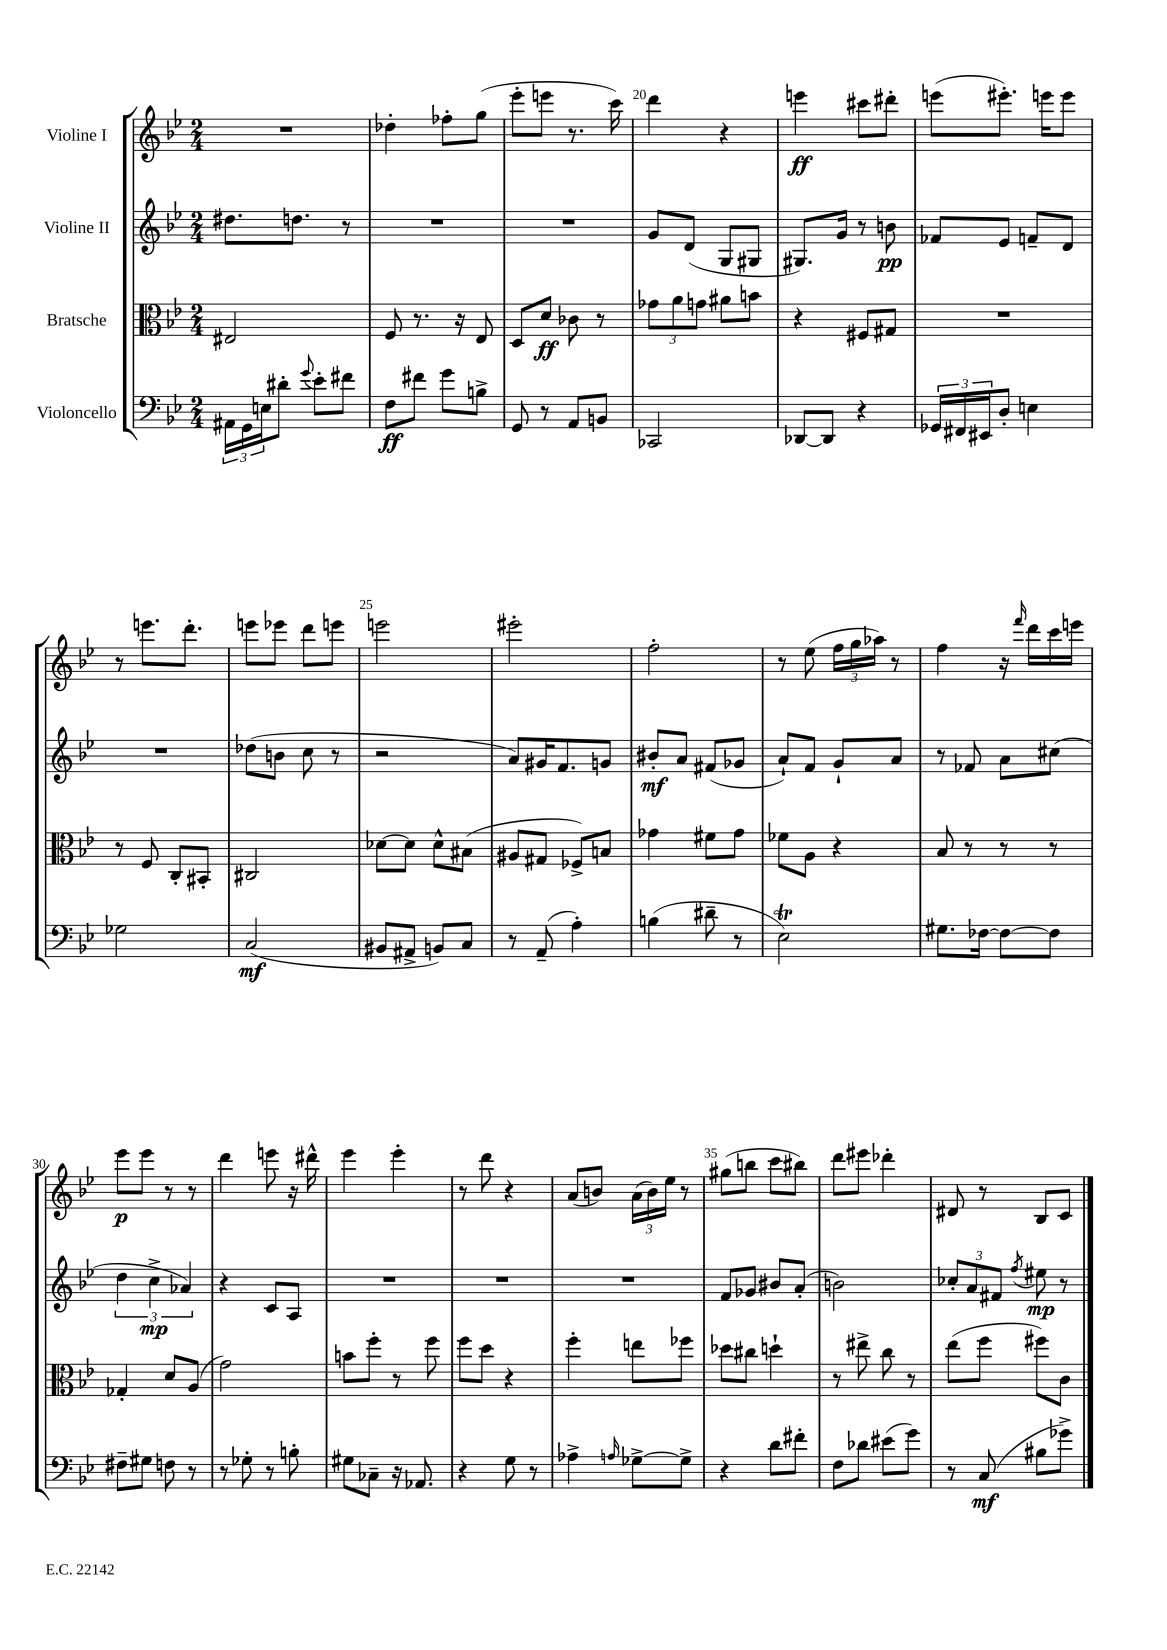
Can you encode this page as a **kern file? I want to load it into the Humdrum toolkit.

**kern	**dynam	**kern	**dynam	**kern	**dynam	**kern	**dynam
*part4	*part4	*part3	*part3	*part2	*part2	*part1	*part1
*staff4	*staff4	*staff3	*staff3	*staff2	*staff2	*staff1	*staff1
*I"Violoncello	*	*I"Bratsche	*	*I"Violine II	*	*I"Violine I	*
*clefF4	*	*clefC3	*	*clefG2	*	*clefG2	*
*k[b-e-]	*	*k[b-e-]	*	*k[b-e-]	*	*k[b-e-]	*
*M2/4	*	*M2/4	*	*M2/4	*	*M2/4	*
=17	=17	=17	=17	=17	=17	=17	=17
24AA#X\LL	.	2E#X/	.	8.dd#X\L	.	2r	.
24GG\	.	.	.	.	.	.	.
24En\J	.	.	.	.	.	.	.
8d#X'\J	.	.	.	.	.	.	.
.	.	.	.	8.ddn\J	.	.	.
8qqg/	.	.	.	.	.	.	.
8e-'\L	.	.	.	.	.	.	.
8f#X\J	.	.	.	8r	.	.	.
=18	=18	=18	=18	=18	=18	=18	=18
8F\L	ff	8F/	.	2r	.	4dd-X'\	.
8f#X\J	.	8.r	.	.	.	.	.
8g\L	.	.	.	.	.	8ff-X'\L	.
.	.	16r	.	.	.	.	.
8Bn^\J	.	8E-/	.	.	.	(8gg\J	.
=19	=19	=19	=19	=19	=19	=19	=19
8GG/	.	8D/L	.	2r	.	8eee-'\L	.
8r	.	8d/J	ff	.	.	8eeen\J	.
8AA/L	.	8c-X\	.	.	.	8.r	.
8BBn/J	.	8r	.	.	.	.	.
.	.	.	.	.	.	16ccc\)	.
=20	=20	=20	=20	=20	=20	=20	=20
2CC-X/	.	12g-X\L	.	8g/L	.	4ddd\	.
.	.	12a\	.	.	.	.	.
.	.	.	.	(8d/J	.	.	.
.	.	12gn\J	.	.	.	.	.
.	.	8a#X\L	.	8G/L	.	4r	.
.	.	8bn\J	.	8G#X/J	.	.	.
=21	=21	=21	=21	=21	=21	=21	=21
[8DD-X/L	.	4r	.	8.G#X/L)	.	4eeen\	ff
8DD-/J]	.	.	.	.	.	.	.
.	.	.	.	16g/Jk	.	.	.
4r	.	8F#X/L	.	8r	.	8ccc#X\L	.
.	.	8G#X/J	.	8bn\	pp	8ddd#X'\J	.
=22	=22	=22	=22	=22	=22	=22	=22
24GG-X/LL	.	2r	.	8f-X/L	.	(8eeen\L	.
24FF#X/	.	.	.	.	.	.	.
24EE#X/J	.	.	.	.	.	.	.
8D'/J	.	.	.	8e-/J	.	8.eee#X'\J)	.
4En\	.	.	.	8fn~/L	.	.	.
.	.	.	.	.	.	16eeen\KL	.
.	.	.	.	8d/J	.	8eee\J	.
!!LO:LB:g=z
=23	=23	=23	=23	=23	=23	=23	=23
2G-X\	.	8r	.	2r	.	8r	.
.	.	8F/	.	.	.	8.eeen\L	.
.	.	8C'/L	.	.	.	.	.
.	.	.	.	.	.	8.ddd'\J	.
.	.	8BB#X'/J	.	.	.	.	.
=24	=24	=24	=24	=24	=24	=24	=24
(2C/	mf	2C#X/	.	(8dd-X\L	.	8eeen\L	.
.	.	.	.	8bn\J	.	8eee-X\J	.
.	.	.	.	8cc\	.	8ddd\L	.
.	.	.	.	8r	.	8eeen\J	.
=25	=25	=25	=25	=25	=25	=25	=25
8BB#X/L	.	[8d-X\L	.	2r	.	2eeen\	.
8AA#X^/J	.	8d-\J]	.	.	.	.	.
8BBn/L)	.	8d-^^\L	.	.	.	.	.
8C/J	.	(8B#X\J	.	.	.	.	.
=26	=26	=26	=26	=26	=26	=26	=26
8r	.	8A#X/L	.	8a/L)	.	2eee#X'\	.
(8AA~/	.	8G#X/J	.	16g#X/K	.	.	.
.	.	.	.	8.f/	.	.	.
4A'\)	.	8F-X^/L)	.	.	.	.	.
.	.	8Bn/J	.	8gn/J	.	.	.
=27	=27	=27	=27	=27	=27	=27	=27
(4Bn\	.	4g-X\	.	8b#X'/L	mf	2ff'\	.
.	.	.	.	8a/J	.	.	.
8d#X~\	.	8f#X\L	.	(8f#X/L	.	.	.
8r	.	8g-\J	.	8g-X/J	.	.	.
=28	=28	=28	=28	=28	=28	=28	=28
2E-T\)	.	8f-X\L	.	8a`/L)	.	8r	.
.	.	8A\J	.	8f/J	.	(8ee-\	.
.	.	4r	.	8g`/L	.	24ff\LL	.
.	.	.	.	.	.	24gg\	.
.	.	.	.	.	.	24aa-X\JJ)	.
.	.	.	.	8a/J	.	8r	.
=29	=29	=29	=29	=29	=29	=29	=29
8.G#X\L	.	8B-/	.	8r	.	4ff\	.
.	.	8r	.	8f-X/	.	.	.
[16F-X\Jk	.	.	.	.	.	.	.
8F-\L_	.	8r	.	8a\L	.	16r	.
.	.	.	.	.	.	16qqfff/	.
.	.	.	.	.	.	16ddd\LL	.
8F-\J]	.	8r	.	(8cc#X\J	.	16ccc\	.
.	.	.	.	.	.	16eeen\JJ	.
!!LO:LB:g=z
=30	=30	=30	=30	=30	=30	=30	=30
8F#X~\L	.	4G-X'/	.	6dd\	.	8eee-\L	p
8G#X\J	.	.	.	.	.	8eee-\J	.
.	.	.	.	6cc^\	mp	.	.
8Fn\	.	8d/L	.	.	.	8r	.
.	.	.	.	6a-X/)	.	.	.
8r	.	(8A/J	.	.	.	8r	.
=31	=31	=31	=31	=31	=31	=31	=31
8r	.	2g\)	.	4r	.	4ddd\	.
8G-X'\	.	.	.	.	.	.	.
8r	.	.	.	8c/L	.	8eeen\	.
8Bn'\	.	.	.	8A/J	.	16r	.
.	.	.	.	.	.	16ddd#X^^\	.
=32	=32	=32	=32	=32	=32	=32	=32
8G#X\L	.	8bn\L	.	2r	.	4eee-\	.
8C-X~\J	.	8ff'\J	.	.	.	.	.
16r	.	8r	.	.	.	4eee-'\	.
8.AA-X/	.	.	.	.	.	.	.
.	.	8ff\	.	.	.	.	.
=33	=33	=33	=33	=33	=33	=33	=33
4r	.	8ff\L	.	2r	.	8r	.
.	.	8dd\J	.	.	.	8ddd\	.
8G\	.	4r	.	.	.	4r	.
8r	.	.	.	.	.	.	.
=34	=34	=34	=34	=34	=34	=34	=34
4A-X^\	.	4ff'\	.	2r	.	(8a/L	.
.	.	.	.	.	.	8bn/J)	.
16qqAn/	.	.	.	.	.	.	.
[8G-X^\L	.	8een\L	.	.	.	(24a\LL	.
.	.	.	.	.	.	24b\)	.
.	.	.	.	.	.	24ee-\JJ	.
8G-^\J]	.	8ff-X\J	.	.	.	8r	.
=35	=35	=35	=35	=35	=35	=35	=35
4r	.	8dd-X\L	.	8f/L	.	(8gg#X\L	.
.	.	8cc#X\J	.	8g-X/J	.	8bbn\J	.
8d\L	.	4ddn`\	.	8b#X/L	.	8ccc\L	.
8f#X'\J	.	.	.	(8a'/J	.	8bb#X\J)	.
=36	=36	=36	=36	=36	=36	=36	=36
8F\L	.	8r	.	2bn\)	.	8ddd\L	.
8d-X\J	.	8ee#X^\	.	.	.	8eee#X\J	.
(8e#X\L	.	8cc\	.	.	.	4ddd-X'\	.
8g\J)	.	8r	.	.	.	.	.
=37	=37	=37	=37	=37	=37	=37	=37
8r	.	(8ee-\L	.	12cc-X'/L	.	8d#X/	.
.	.	.	.	12a/	.	.	.
(8C/	mf	8ff\J	.	.	.	8r	.
.	.	.	.	12f#X/J	.	.	.
.	.	.	.	8qff/	.	.	.
8B#X\L	.	8ff#X\L)	.	8ee#X\	mp	8B-/L	.
8g-X^\J)	.	8c\J	.	8r	.	8c/J	.
==	==	==	==	==	==	==	==
*-	*-	*-	*-	*-	*-	*-	*-
